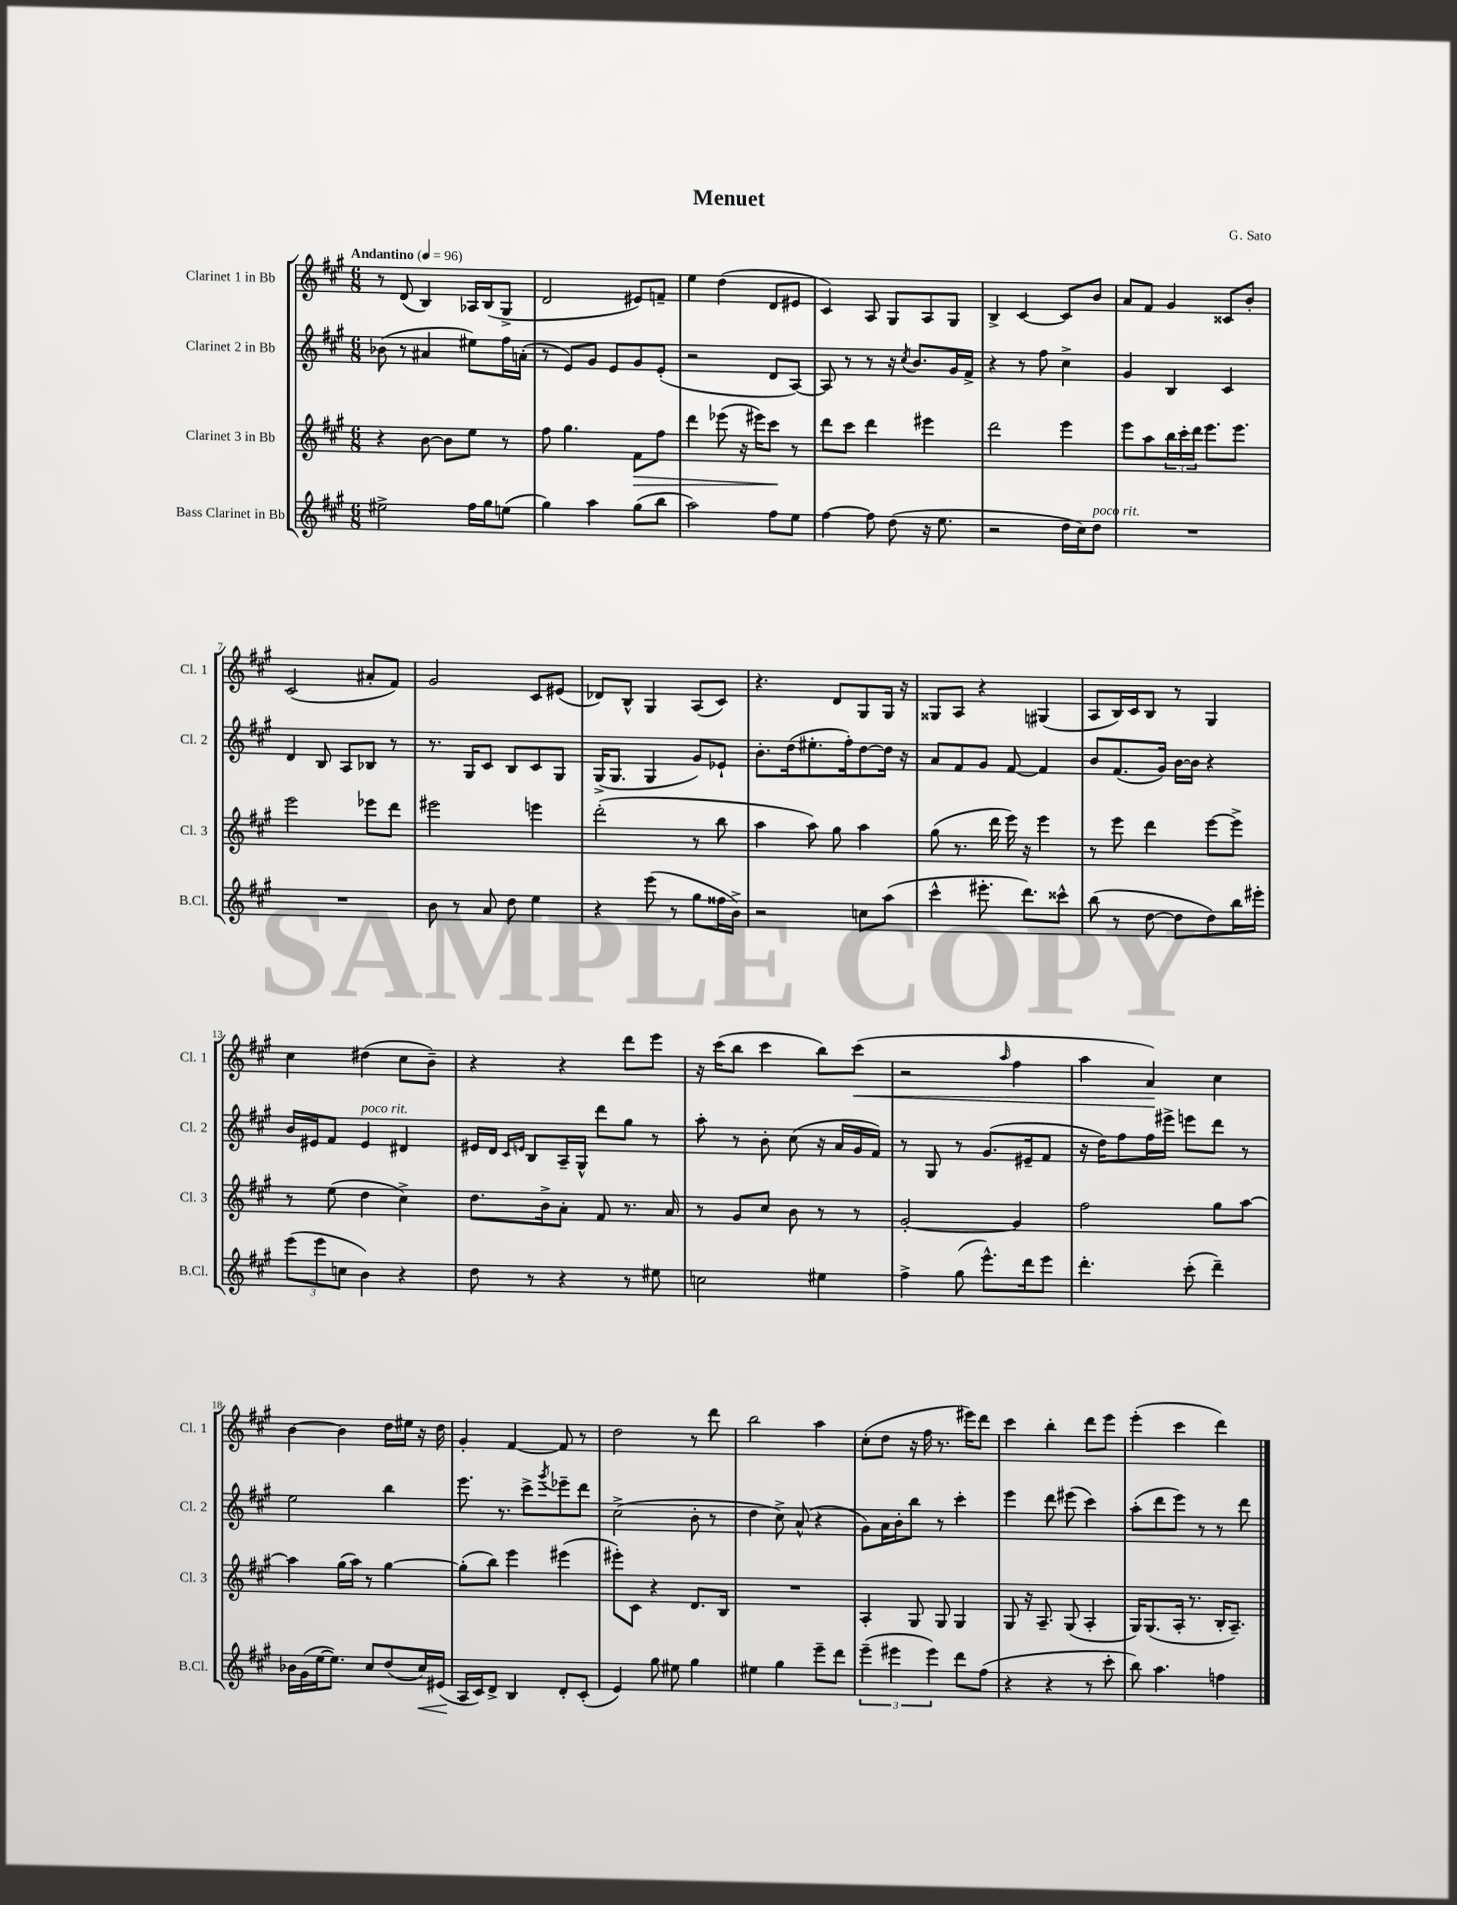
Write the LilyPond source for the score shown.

\header { title = "Menuet" composer = "G. Sato" }
<<
\new StaffGroup <<
\new Staff = "s0" \with { instrumentName = "Clarinet 1 in Bb" shortInstrumentName = "Cl. 1" } {
    \clef treble \key a \major \numericTimeSignature \time 6/8 \tempo "Andantino" 4 = 96
    r8 d'8( b4) aes16 b16( gis8-> |
    d'2 eis'8) f'8-- |
    e''4 d''4( d'8 eis'8 |
    cis'4) a8 gis8 a8 gis8 |
    b4-> cis'4~ cis'8 b'8 |
    a'8 fis'8 gis'4 cisis'8 b'8-. |
    cis'2( ais'8-. fis'8) |
    gis'2 cis'8 eis'8( |
    des'8) b8-^ gis4 a8( cis'8) |
    r4. d'8 gis8 gis16 r16 |
    gisis8 a8 r4 gis4( |
    a8 b16) cis'16 b8 r8 gis4 |
    cis''4 dis''4( cis''8 b'8--) |
    r4 r4 d'''8 e'''8 |
    r16 cis'''16( b''8 cis'''4 b''8) cis'''8\<( |
    r2 \grace { a''16 } fis''4 |
    a''4 a'4\!) cis''4 |
    b'4~ b'4 d''16 eis''16 r16 d''16 |
    gis'4-. fis'4~ fis'8 r8 |
    d''2 r8 d'''8 |
    b''2 a''4 |
    cis''8-.( d''8 r16 fis''16 r8. eis'''16) d'''8 |
    cis'''4 b''4-. d'''8 e'''8 |
    e'''4-.( cis'''4 d'''4) \bar "|." |
}
\new Staff = "s1" \with { instrumentName = "Clarinet 2 in Bb" shortInstrumentName = "Cl. 2" } {
    \clef treble \key a \major \numericTimeSignature \time 6/8
    bes'8( r8 ais'4 eis''8) fis''16 a'16-.( |
    r8 e'8) gis'8 e'8 gis'8 e'8-.( |
    r2 d'8 a8~) |
    a8 r8 r8 r16 \acciaccatura { cis''8 } b'8. gis'16 fis'16-> |
    r4 r8 fis''8 cis''4-> |
    gis'4 b4 cis'4 |
    d'4 b8 a8 bes8 r8 |
    r8. gis16 cis'8 b8 cis'8 gis8 |
    gis16->( gis8. gis4 gis'8) ees'8-! |
    b'8.-. d''16( eis''8.-. fis''16-.) d''8~ d''16 r16 |
    a'8 fis'8 gis'8 fis'8~ fis'4 |
    b'8 fis'8.( gis'16) b'16~ b'16 r4 |
    b'16 eis'16 fis'8 eis'4^\markup { \italic "poco rit." } dis'4 |
    eis'16 d'16 \grace { cis'16 e'16 } b8 a16-- gis16-^ d'''8 gis''8 r8 |
    a''8-. r8 b'8-. cis''8( r16 a'16 gis'16 fis'16) |
    r8 gis8 r8 gis'8.( eis'16-- fis'8 |
    r16 d''16) fis''8 fis''16 eis'''16-> e'''8 d'''8 r8 |
    e''2 b''4 |
    e'''8. r8. cis'''8-> \acciaccatura { gis'''8 } ees'''8-- d'''8 |
    cis''2->( b'8-. r8 |
    d''4 cis''8->) a'8-^( r4 |
    gis'8) a'16 b'16-. b''8 r8 cis'''4-. |
    e'''4 d'''8 eis'''8( cis'''4) |
    a''8-.( d'''8 e'''8) r8 r8 d'''8 \bar "|." |
}
\new Staff = "s2" \with { instrumentName = "Clarinet 3 in Bb" shortInstrumentName = "Cl. 3" } {
    \clef treble \key a \major \numericTimeSignature \time 6/8
    r4 b'8~ b'8 e''8 r8 |
    fis''8 gis''4. fis'8\> fis''8 |
    d'''4 ees'''8( r16 eis'''16) cis'''8\! r8 |
    d'''8 cis'''8 d'''4 eis'''4 |
    d'''2 e'''4 |
    e'''8 a''8 \tuplet 3/2 { b''16 cis'''16-. d'''16 } e'''8. e'''8. |
    e'''2 ees'''8 d'''8 |
    eis'''2 e'''4 |
    d'''2-.( r8 b''8 |
    a''4 a''8) gis''8 a''4 |
    gis''8( r8. d'''16 e'''16) r16 e'''4 |
    r8 e'''8 d'''4 e'''8~ e'''8-> |
    r8 e''8( d''4 cis''4->) |
    d''8. b'16-> a'8-. fis'8 r8. a'16 |
    r8 gis'8 cis''8 b'8 r8 r8 |
    gis'2~-. gis'4 |
    fis''2 gis''8 a''8~ |
    a''4 gis''16( a''16) r8 gis''4~ |
    gis''8-.( b''8) e'''4 eis'''4( |
    eis'''8-.) cis'8 r4 d'8. b16 |
    R2. |
    a4-. gis8 gis8 gis4 |
    gis8 r16 a8.-- gis8( a4-. |
    gis16) gis8.( a16-. r8. b16-. a8.--) \bar "|." |
}
\new Staff = "s3" \with { instrumentName = "Bass Clarinet in Bb" shortInstrumentName = "B.Cl." } {
    \clef treble \key a \major \numericTimeSignature \time 6/8
    eis''2-> fis''16 gis''16 e''8( |
    gis''4) a''4 gis''8( b''8 |
    a''2) fis''8 e''8 |
    fis''4~ fis''8 d''8( r16 e''8. |
    r2 d''16 cis''16) d''8^\markup { \italic "poco rit." } |
    R2. |
    R2. |
    b'8 r8 a'8 d''8 e''4 |
    r4 e'''8( r8 gis''8 fisis''16 b'16->) |
    r2 c''8 a''8( |
    cis'''4-^ eis'''8.-. d'''8.) cisis'''8-^ |
    b''8( r8 d''8~ d''8 d''8) b''16 eis'''16-. |
    \tuplet 3/2 { e'''8( e'''8 c''8 } b'4) r4 |
    d''8 r8 r4 r8 eis''8 |
    c''2 eis''4 |
    fis''4-> gis''8( e'''8.-^) d'''16 e'''8 |
    d'''4.-. cis'''8-.( d'''4--) |
    bes'16 gis'16( e''16~ e''8.) cis''8 d''8( cis''16\<) eis'16( |
    a16\! cis'16) d'8-> b4 d'8-. cis'8-.( |
    e'4) gis''8 eis''8 gis''4 |
    eis''4 gis''4 e'''8-- d'''8 |
    \tuplet 3/2 { e'''4--( eis'''4 eis'''4) } d'''8 fis''8( |
    r4 r4 r8 cis'''8-. |
    b''8) a''4. f''4 \bar "|." |
}
>>
>>
